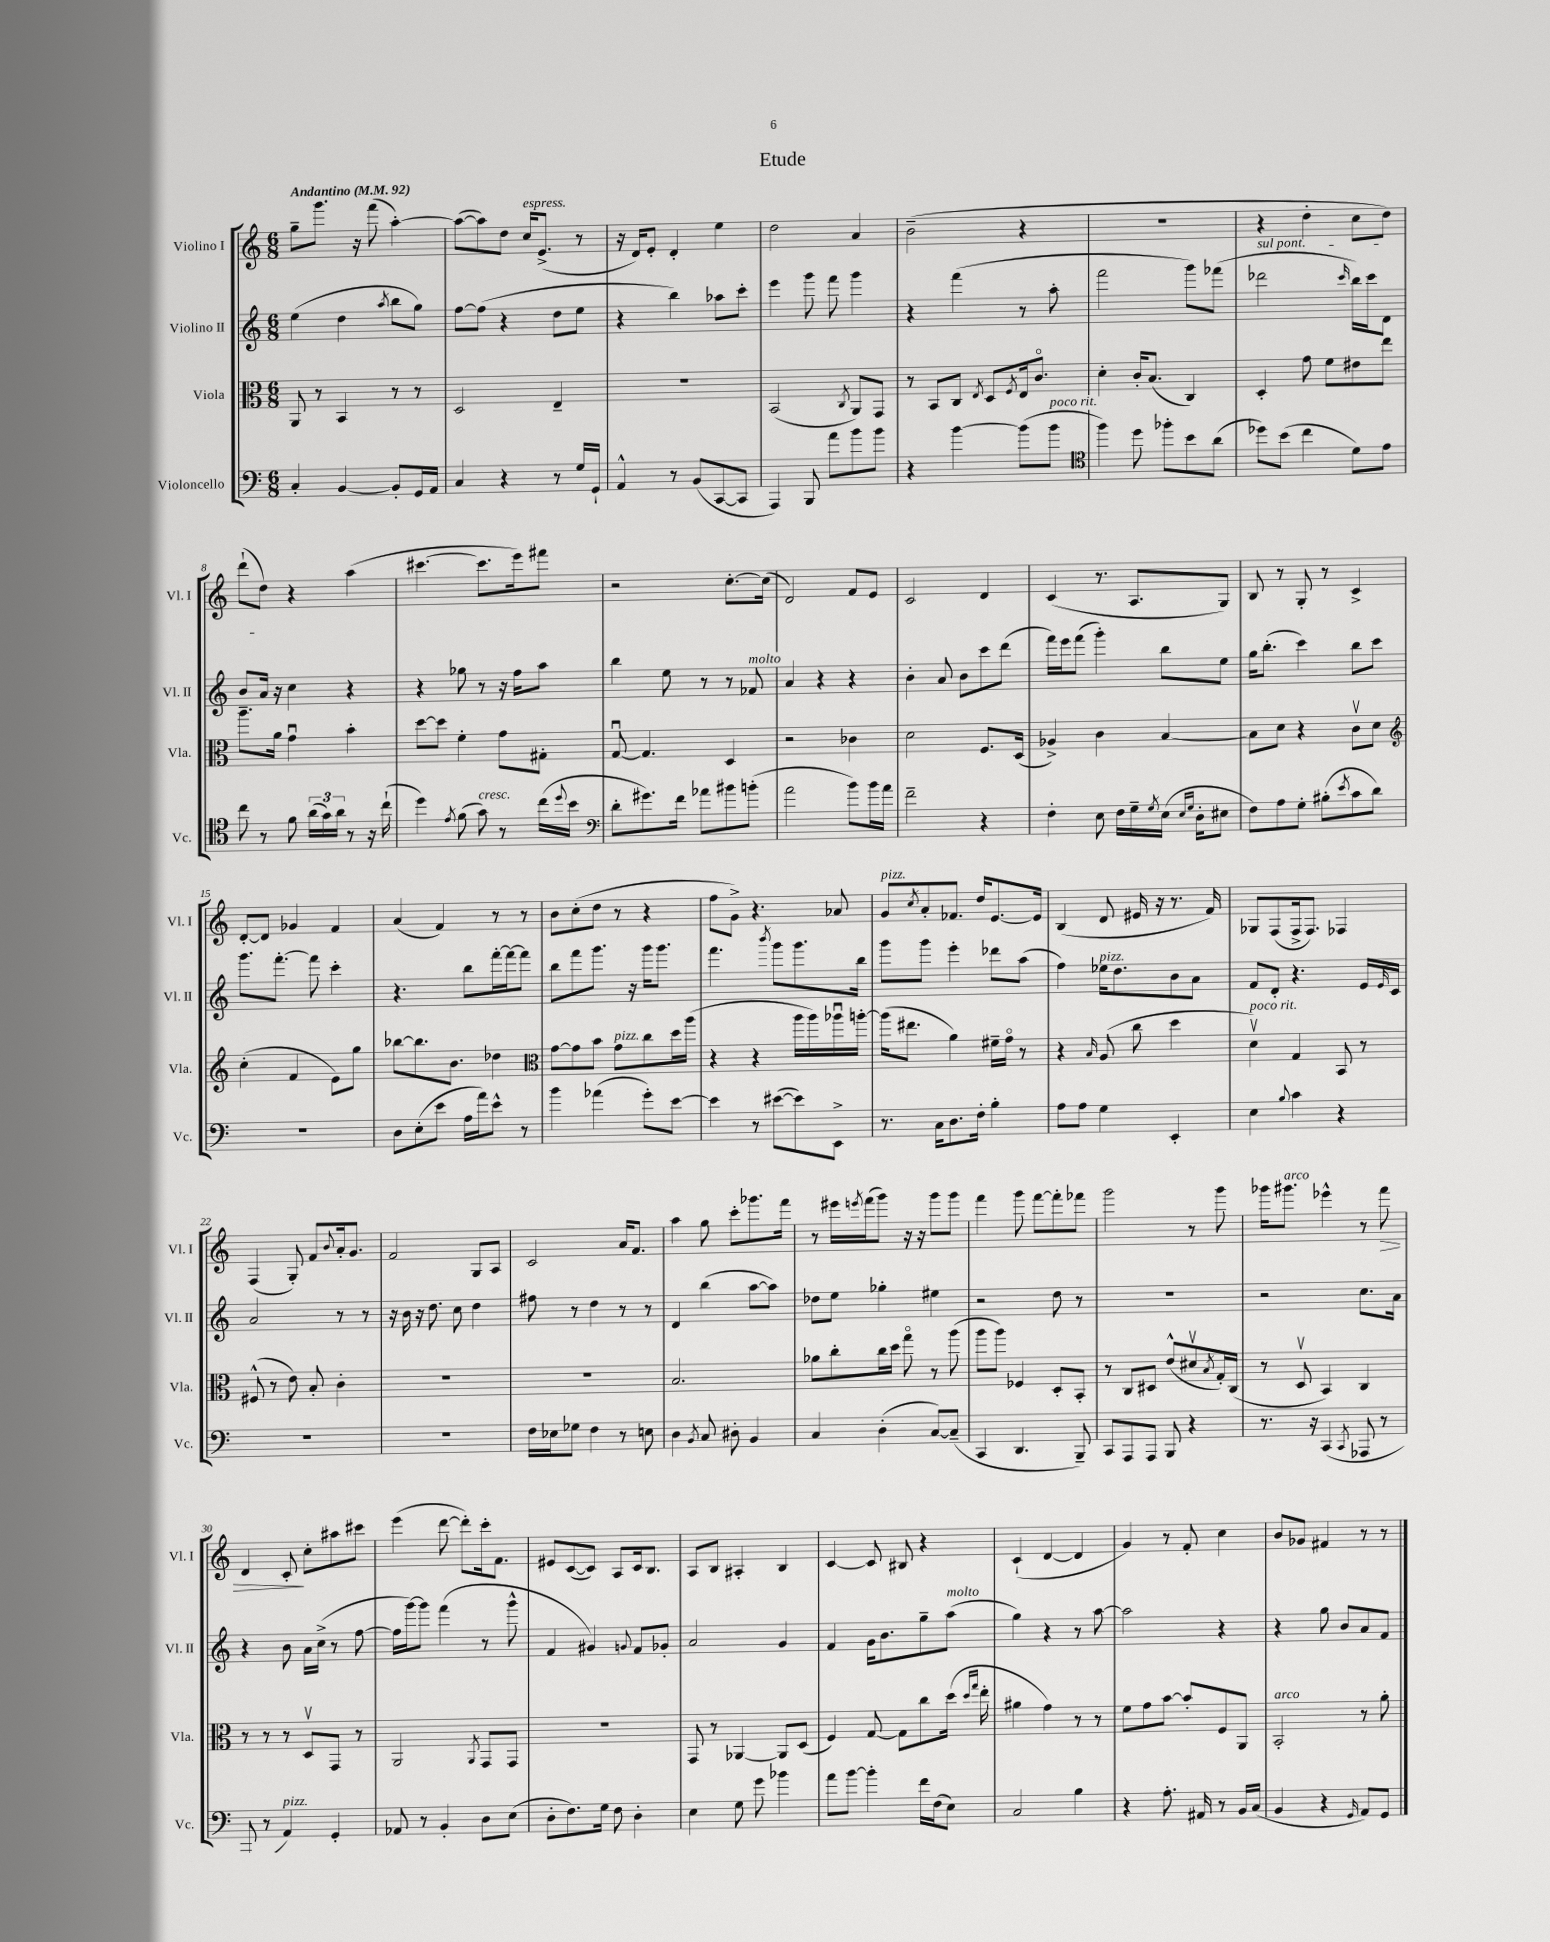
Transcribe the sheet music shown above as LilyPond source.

\header { title = "Etude" }
<<
\new StaffGroup <<
\new Staff = "s0" \with { instrumentName = "Violino I" shortInstrumentName = "Vl. I" } {
    \clef treble \key c \major \numericTimeSignature \time 6/8 \tempo "Andantino" 4 = 92
    g''8-- g'''8. r16 f'''8( a''4~-.) |
    a''8~( a''8) d''8 c''16^\markup { \italic "espress." } e'8.->( r8 |
    r16 d'16) e'8-. d'4-. e''4 |
    d''2 a'4 |
    b'2--( r4 |
    R2. |
    r4 d''4-. c''8 d''8) |
    d'''8-!( d''8) r4 a''4( |
    cis'''4.~ cis'''8. e'''16) fis'''8 |
    r2 c''8.~-. c''16( |
    d'2) f'8 e'8 |
    c'2 d'4 |
    c'4( r8. a8. g8) |
    b8 r8 g8-. r8 c'4-> |
    d'8~-. d'8 ges'4 f'4 |
    a'4( f'4) r8 r8 |
    b'8 c''8-.( d''8 r8 r4 |
    f''8 g'8->) r4. aes'8 |
    g'8^\markup { \italic "pizz." } \acciaccatura { c''8 } a'8-. fes'8. d''16 e'8.~ e'16 |
    b4( d'8 eis'16 r16 r8. f'16) |
    ges8 f8( f16-> f8.) fes4 |
    f4( g8-.) f'8 \appoggiatura { b'8 } a'16-. g'8. |
    f'2 g8 a8 |
    c'2 a'16 f'8. |
    a''4 g''8 c'''8-. ges'''8. f'''16 |
    r8 eis'''16 \acciaccatura { e'''8 } f'''16( g'''8) r16 r16 g'''8 g'''8 |
    f'''4 g'''8 f'''8~ f'''8-. fes'''8 |
    g'''2 r8 g'''8 |
    ges'''16 gis'''8.^\markup { \italic "arco" } ees'''4-^ r8 f'''8\> |
    d'4 c'8-.\! c''8-. ais''8 cis'''8 |
    e'''4( d'''8~ d'''8-.) c'''16-. f'8. |
    eis'8 c'8~( c'8) a8 c'16 b8. |
    a8 b8 ais4-. b4 |
    c'4~ c'8 bis8 r4 |
    c'4-!( d'4~ d'4 |
    g'4) r8 f'8-. c''4 |
    b'8 ges'8 fis'4 r8 r8 \bar "|." |
}
\new Staff = "s1" \with { instrumentName = "Violino II" shortInstrumentName = "Vl. II" } {
    \clef treble \key c \major \numericTimeSignature \time 6/8
    e''4( d''4 \acciaccatura { a''8 } b''8 g''8) |
    f''8~ f''8( r4 d''8 e''8 |
    r4 b''4) aes''8 c'''8-. |
    e'''4 g'''8 f'''8 g'''4 |
    r4 f'''4( r8 a''8-. |
    f'''2 g'''8) fes'''8( |
    \once \override TextSpanner.bound-details.left.text = \markup { \italic "sul pont." } des'''2\startTextSpan \grace { c'''16 } b''16) c'''16 d'8 |
    b'8 a'16\stopTextSpan r16 c''4 r4 |
    r4 ges''8 r8 r16 f''16 a''8 |
    b''4 e''8 r8 r8 fes'8^\markup { \italic "molto" } |
    a'4 r4 r4 |
    b'4-. a'8 b'8 c'''8 d'''8( |
    f'''16) e'''16 f'''8( g'''4-.) b''8 e''8 |
    g''16 b''8.-.( c'''4) b''8 c'''8 |
    g'''8. f'''8.~-. f'''8 c'''4-. |
    r4. b''8 f'''16~-. f'''16~ f'''8 |
    b''8 f'''8 g'''8. r16 g'''16 g'''8. |
    f'''4. \acciaccatura { b'''8 } g'''8 g'''8. b''16 |
    g'''8 g'''8 e'''4-. des'''8 a''8( |
    f''4) ees''16^\markup { \italic "pizz." } d''8. b'8 a'8 |
    f'8 d'8-. r4. e'16 \grace { e'16 } c'16 |
    a'2 r8 r8 |
    r16 b'16 r16 d''8. c''8 d''4 |
    fis''8 r8 d''4 r8 r8 |
    d'4 b''4( a''8~ a''8) |
    des''8 e''8 ges''4-. eis''4 |
    r2 d''8 r8 |
    r2. |
    r2 c''8. a'16 |
    r4 b'8 a'16 c''16->( r8 f''8~ |
    f''16 g'''16~) g'''8 f'''4( r8 g'''8-^ |
    f'4 gis'4) \appoggiatura { g'8 } f'8 ges'8-. |
    a'2 g'4 |
    f'4 g'16 b'8. g''8-- a''8^\markup { \italic "molto" }( |
    g''4) r4 r8 a''8~ |
    a''2 r4 |
    r4 g''8 b'8 a'8 f'8 \bar "|." |
}
\new Staff = "s2" \with { instrumentName = "Viola" shortInstrumentName = "Vla." } {
    \clef alto \key c \major \numericTimeSignature \time 6/8
    a,8 r8 b,4 r8 r8 |
    d2 e4-- |
    R2. |
    b,2( \acciaccatura { c8 } a,8) g,8 |
    r8 b,8 c8 \acciaccatura { e8 } d8 \acciaccatura { f8 } e16 c'8.\flageolet |
    d'4-. c'16-. b8.( c4) |
    d4-. g'8 f'8 eis'8 e''8 |
    a''8.-- a'16 g'4\downbow b'4-. |
    d''8~ d''8 f'4-. g'8 gis8-. |
    g8~\downbow g4. d4 |
    r2 ces'4 |
    d'2 f8. d16( |
    aes4->) c'4 b4~ |
    b8 d'8 r4 c'8\upbow d'8 |
    \clef treble c''4-.( f'4 e'8) g''8 |
    bes''8~ bes''8. b'8. des''4 |
    \clef alto g'8~ g'8 b'8 g'8^\markup { \italic "pizz." } c''8 d''16 a''16( |
    r4 r4 a''16 a''16) aes''16\downbow a''16~-. |
    a''16( eis''8. a'4) fis'16-- g'16\flageolet r8 |
    r4 \grace { b16 } a8( c''8 d''4 |
    d'4\upbow^\markup { \italic "poco rit." }) g4 b,8 r8 |
    fis8-^( r8 e'8) b8-. c'4-. |
    R2. |
    R2. |
    b2. |
    aes'8 c''8-. c''16 d''16 g''8\flageolet r8 a''8( |
    a''8 a''8) fes4 d8-. b,8-. |
    r8 c8 dis8 e'8-^( dis'8\upbow \acciaccatura { b8 } g16-.) c16( |
    r8 d8\upbow b,4) c4 |
    r8 r8 r8 d8\upbow g,8 r8 |
    a,2 \acciaccatura { a,8 } g,8 g,8 |
    R2. |
    g,8 r8 aes,4~ aes,8 d8( |
    f4) g8~ g8 c''8 d''16( \grace { d''16 g''16 } e''16-. |
    ais'4 g'4) r8 r8 |
    f'8 g'8 b'8~ b'8-. f8 a,8 |
    b,2-.^\markup { \italic "arco" } r8 a'8-. \bar "|." |
}
\new Staff = "s3" \with { instrumentName = "Violoncello" shortInstrumentName = "Vc." } {
    \clef bass \key c \major \numericTimeSignature \time 6/8
    c4-. b,4~ b,8-. g,16 a,16 |
    c4 r4 r8 g16 g,16-! |
    a,4-^ r8 b,8( c,8~ c,8 |
    a,,4) b,,8 a'8 b'8 b'8 |
    r4 b'4~ b'8( b'8^\markup { \italic "poco rit." } |
    \clef tenor f''4) d''8 fes''8-. b'8 a'8( |
    des''8) b'8( c''4 d'8) e'8 |
    c''8 r8 f'8 \tuplet 3/2 { a'16( g'16) a'16 } r8 r16 c''16-!( |
    d''4) \acciaccatura { e'8 } f'8( g'8^\markup { \italic "cresc." }) r8 c''16( \appoggiatura { d''8 } b'16 |
    \clef bass d'8-. gis'8.) f'16 aes'8 bis'8 b'8-.( |
    a'2 b'8) b'16 a'16 |
    f'2-- r4 |
    f4-. e8 f16 g16-- \acciaccatura { g8 } e16( \grace { e16 g16 } d16-. eis8 |
    f8) a8 g8-. bis8-.( \acciaccatura { e'8 } c'8 d'8) |
    R2. |
    d8 e8-.( e'8 a16 a'16) e'8-^ r8 |
    b'4 aes'4( g'8-.) e'8~ |
    e'4 r8 eis'8~( eis'8) e,8-> |
    r8. c16 d8. f16-. b4-. |
    a8 a8 g4 e,4-. |
    e4 \appoggiatura { b8 } c'4 r4 |
    R2. |
    R2. |
    f16 ees16 ges8 f4 r8 e8 |
    d4 \acciaccatura { b,8 } c8 dis8-. b,4 |
    c4 d4-.( c8~) c8--( |
    c,4 d,4. b,,8--) |
    c,8 a,,8 a,,8 b,,8 r4 |
    r8. r16 c,4( \acciaccatura { c,8 } aes,,8 r8 |
    a,,8 r8 a,4^\markup { \italic "pizz." }) g,4-. |
    aes,8 r8 b,4-. d8 e8( |
    d8-. f8.) g16 f8 d4-. |
    e4 g8 g'8 bes'4 |
    a'8 b'8~ b'4-. f'16 f16( e8) |
    c2 b4 |
    r4 a8.-. ais,16 r8 b,16 c16( |
    b,4 r4 \grace { g,16 } a,8) g,8 \bar "|." |
}
>>
>>
